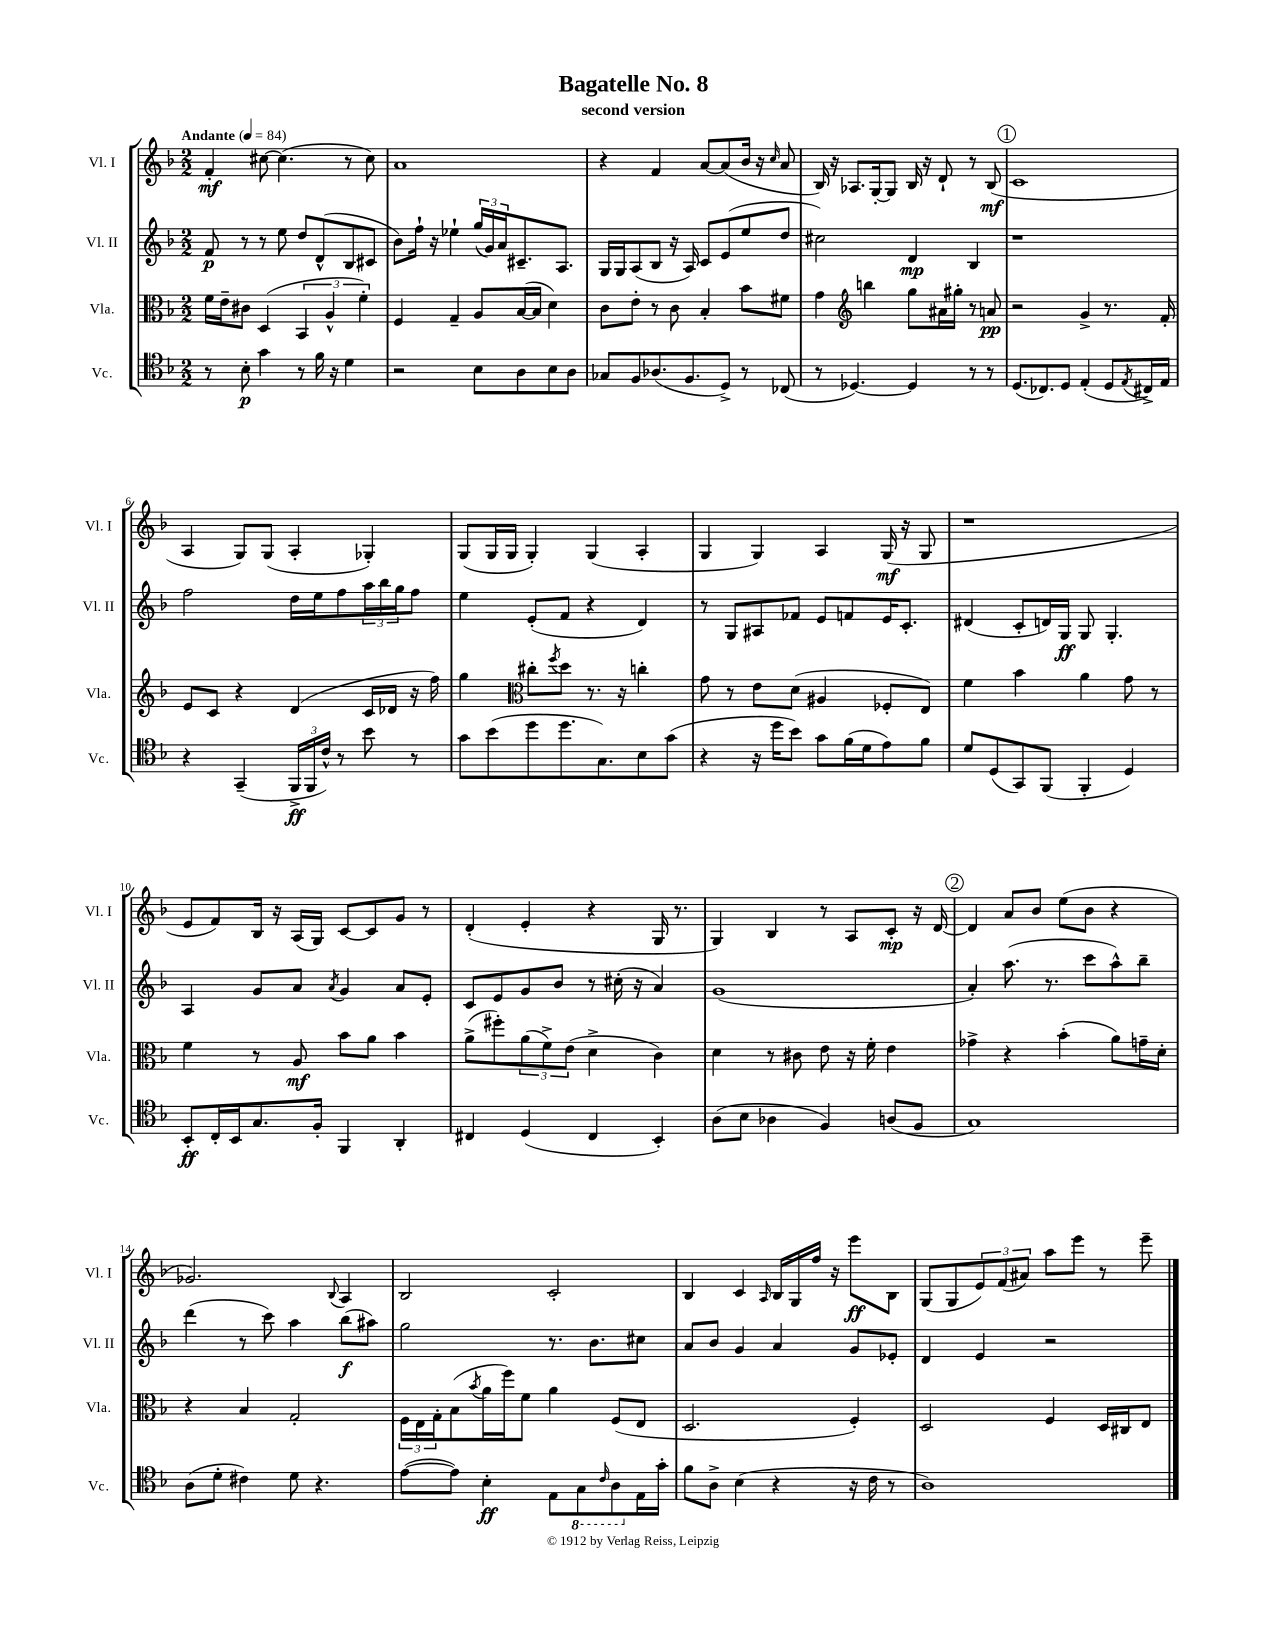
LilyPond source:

\header { title = "Bagatelle No. 8" subtitle = "second version" }
<<
\new StaffGroup <<
\new Staff = "s0" \with { instrumentName = "Vl. I" shortInstrumentName = "Vl. I" } {
    \clef treble \key f \major \numericTimeSignature \time 2/2 \tempo "Andante" 4 = 84
    f'4-.\mf cis''8~ cis''4.( r8 cis''8) |
    a'1 |
    r4 f'4 a'8~ a'8( bes'16 r16 \grace { c''16 } a'8 |
    bes16) r16 aes8. g16~-. g8 bes16 r16 d'8-! r8 bes8\mf( |
    \mark \markup { \circle "1" } c'1 |
    a4 g8) g8( a4-. ges4-.) |
    g8( g16 g16 g4-.) g4( a4-. |
    g4 g4) a4 g16\mf( r16 g8 |
    r1 |
    e'8 f'8) bes16 r16 a16( g16) c'8~ c'8 g'8 r8 |
    d'4-.( e'4-. r4 g16 r8. |
    g4) bes4 r8 a8 c'8-.\mp r16 d'16~ |
    \mark \markup { \circle "2" } d'4 a'8 bes'8 e''8( bes'8 r4 |
    ges'2.) \appoggiatura { bes8 } a4 |
    bes2 c'2-. |
    bes4 c'4 \grace { a16 } bes16 g16 f''16 r16 e'''8\ff bes8 |
    g8( g8 \tuplet 3/2 { e'8) f'8( ais'8) } a''8 e'''8 r8 e'''8-- \bar "|." |
}
\new Staff = "s1" \with { instrumentName = "Vl. II" shortInstrumentName = "Vl. II" } {
    \clef treble \key f \major \numericTimeSignature \time 2/2
    f'8\p r8 r8 e''8 d''8 d'8-^( bes8 cis'8 |
    bes'8) f''16-! r16 ees''4-! \tuplet 3/2 { g''16( g'16) a'16 } cis'8.-- a8. |
    g16 g16 a8( bes8 r16 a16) c'8 e'8( e''8 d''8 |
    cis''2) d'4\mp bes4 |
    \mark \markup { \circle "1" } r1 |
    f''2 d''16 e''16 f''8 \tuplet 3/2 { a''16 bes''16 g''16 } f''8 |
    e''4 e'8-.( f'8 r4 d'4) |
    r8 g8 ais8 fes'8 e'8 f'8 e'16 c'8.-. |
    dis'4( c'8-. d'16) g16\ff g8 g4.-. |
    a4 g'8 a'8 \acciaccatura { a'8 } g'4 a'8 e'8-. |
    c'8 e'8 g'8 bes'8 r8 cis''16-.( r16 a'4) |
    g'1( |
    \mark \markup { \circle "2" } a'4-.) a''8.( r8. c'''8 a''8-^) bes''8-- |
    d'''4( r8 c'''8) a''4 bes''8\f( ais''8) |
    g''2 r8. bes'8. cis''8 |
    a'8 bes'8 g'4 a'4 g'8 ees'8-. |
    d'4 e'4 r2 \bar "|." |
}
\new Staff = "s2" \with { instrumentName = "Vla." shortInstrumentName = "Vla." } {
    \clef alto \key f \major \numericTimeSignature \time 2/2
    f'16 e'16-- cis'8 d4( \tuplet 3/2 { bes,4 a4-^ f'4-.) } |
    f4 g4-- a8 bes16~( bes16 d'4) |
    c'8 e'8-. r8 c'8 bes4-. bes'8 fis'8 |
    g'4 \clef treble b''4 g''8 ais'16 gis''16-. r8 a'8\pp |
    \mark \markup { \circle "1" } r2 g'4-> r8. f'16-. |
    e'8 c'8 r4 d'4( c'16 des'16 r16 f''16) |
    g''4 \clef alto cis''8-. \acciaccatura { f''8 } d''8 r8. r16 c''4-. |
    g'8 r8 e'8 d'8( ais4 fes8-. e8) |
    f'4 bes'4 a'4 g'8 r8 |
    f'4 r8 a8\mf bes'8 a'8 bes'4 |
    a'8->( fis''8-.) \tuplet 3/2 { a'8( f'8->) e'8( } d'4-> c'4) |
    d'4 r8 cis'8 e'8 r16 f'16-. e'4 |
    \mark \markup { \circle "2" } ges'4-> r4 bes'4-.( a'8) g'16-- d'16-. |
    r4 bes4 g2-. |
    \tuplet 3/2 { f16 e16 g16-. } bes8( \acciaccatura { bes'8 } a'16 f''16) f'8 a'4 f8( e8 |
    d2. f4-.) |
    d2 f4 d16 cis16 e8 \bar "|." |
}
\new Staff = "s3" \with { instrumentName = "Vc." shortInstrumentName = "Vc." } {
    \clef tenor \key f \major \numericTimeSignature \time 2/2
    r8 bes8-.\p g'4 r8 f'16 r16 d'4 |
    r2 bes8 a8 bes8 a8 |
    ges8 f8 aes8.( f8. d8->) r8 ces8( |
    r8 des4.~) des4 r8 r8 |
    \mark \markup { \circle "1" } d8.( ces8.) d8 e4-.( d8 \acciaccatura { e8 } cis16->) e16 |
    r4 g,4--( \tuplet 3/2 { f,16->\ff f,16 c'16-^) } r8 bes'8 r8 |
    g'8 bes'8( d''8 d''8. g8.) bes8 g'8( |
    r4 r16 d''16 bes'8) g'8 f'16( d'16 e'8) f'8 |
    d'8 d8( g,8) f,8( f,4-. d4) |
    bes,8-.\ff c16-. bes,16 g8. f16-. f,4 a,4-. |
    cis4 d4( cis4 bes,4-.) |
    a8( bes8 aes4 f4) a8( f8 |
    \mark \markup { \circle "2" } g1) |
    a8( d'8-. cis'4) d'8 r4. |
    e'8~( e'8) bes4-.\ff e8 \ottava #-1 g,8 \grace { c16 } a,8 \ottava #0 e16 g'16-. |
    f'8 a8-> bes4( r4 r16 c'16 r8 |
    a1) \bar "|." |
}
>>
>>
